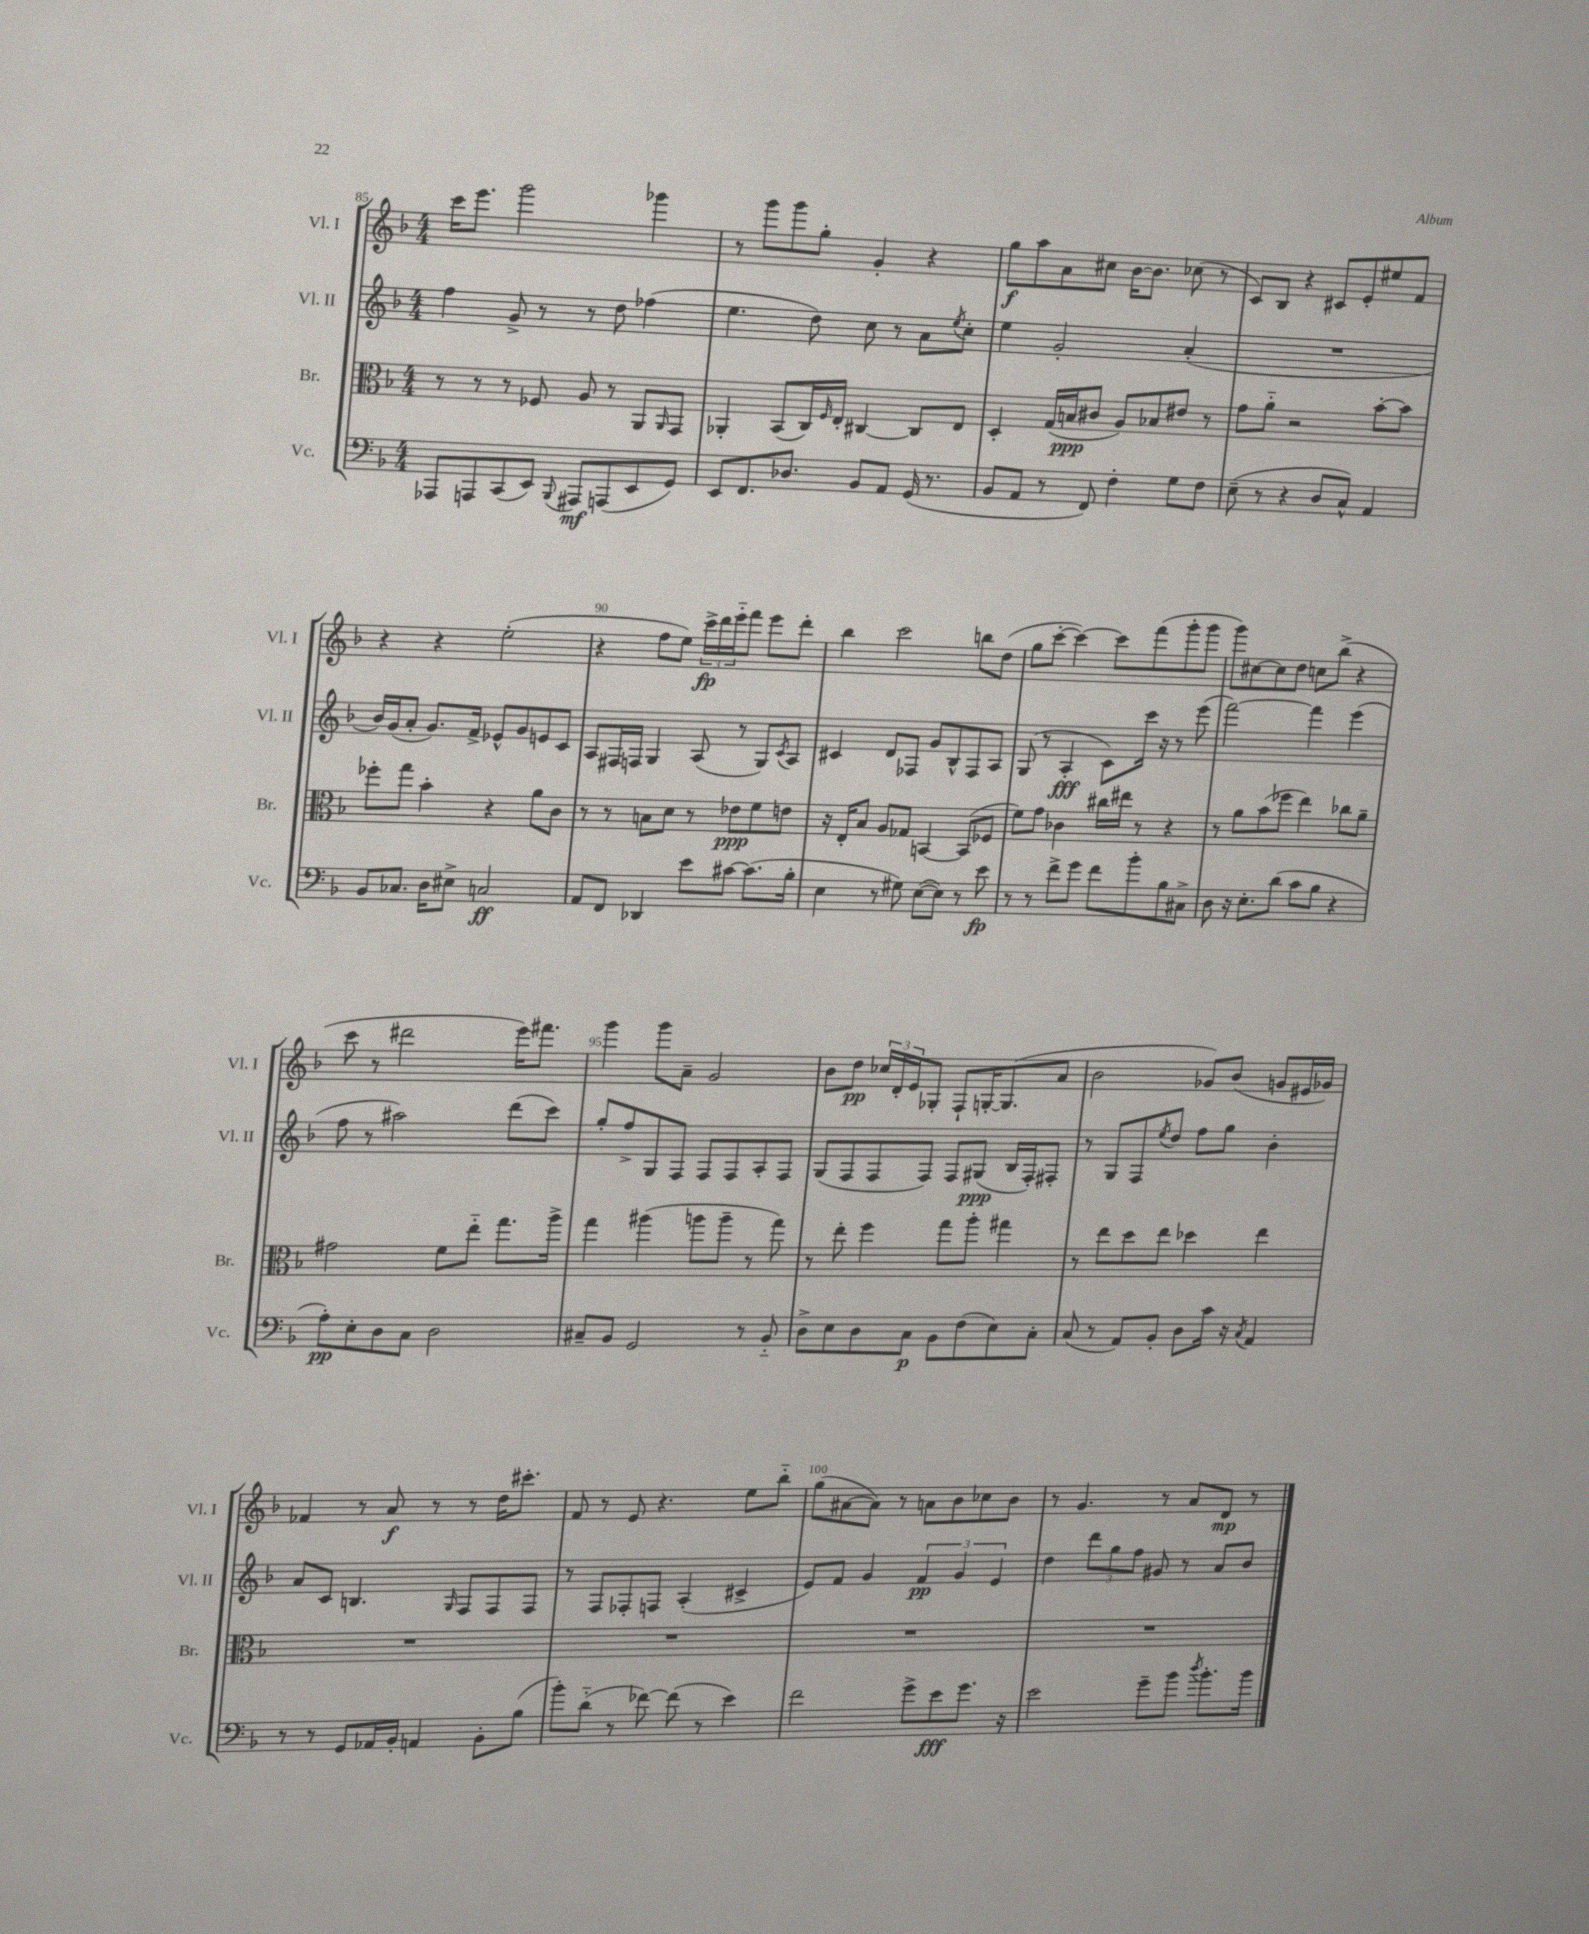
<<
\new StaffGroup <<
\new Staff = "s0" \with { instrumentName = "Vl. I" shortInstrumentName = "Vl. I" } {
    \clef treble \key f \major \numericTimeSignature \time 4/4
    c'''16 e'''8. g'''2 ges'''4 |
    r8 g'''8 g'''8 g''8-. g'4-. r4 |
    g''8\f a''8 a'8 cis''8 bes'16~ bes'8. ces''8( r8 |
    c'8) bes8 r4 cis'8 e'8-. eis''8 f'8 |
    r4 r4 e''2-.( |
    r4 f''8 e''8) \tuplet 3/2 { c'''16->\fp d'''16 e'''16-_ } f'''8 e'''8 d'''8-. |
    bes''4 c'''2 b''8 d''8( |
    g''8 c'''8~-. c'''4~) c'''8 f'''8( g'''8-. g'''8 |
    g'''8) cis''8~ cis''8 d''8 c''8 bes''8->( r4 |
    c'''8 r8 dis'''2 e'''16) fis'''8. |
    g'''4 g'''8 a'8-- g'2 |
    bes'8 d''8\pp \tuplet 3/2 { ces''16 d'16-. e'16 } ges8-. f8-! g16~-. g8.( a'8 |
    bes'2 ges'8) bes'8( g'8 eis'16 ges'16) |
    fes'4 r8 a'8\f r8 r8 d''16 cis'''8.-. |
    f'8 r8 e'8 r4. e''8 bes''8-_ |
    g''8( ais'8~ ais'8) r8 a'8 bes'8 ces''8 bes'8 |
    r8 g'4. r8 a'8 d'8\mp r8 \bar "|." |
}
\new Staff = "s1" \with { instrumentName = "Vl. II" shortInstrumentName = "Vl. II" } {
    \clef treble \key f \major \numericTimeSignature \time 4/4
    f''4 g'8-> r8 r8 d''8 fes''4( |
    e''4. d''8) c''8 r8 a'8 \acciaccatura { e''8 } c''8-. |
    e''4 g'2-. a'4-.( |
    R1 |
    bes'16) g'16( a'8-. g'8.) f'16-> ees'8-^ g'8 e'8 c'8 |
    a8 fis16 f16 g4 a8( r8 g8) \acciaccatura { c'8 } a8 |
    cis'4 d'8 fes8 g'8 bes8-^ fes8 a8 |
    g8( r8 a4-.\fff c'8) c'''16 r16 r8 e'''8( |
    f'''2~) f'''4 e'''4( |
    f''8 r8 ais''2) d'''8( c'''8) |
    g''8-. f''8-> g8 f8 f8 f8 a8-. f8 |
    g8( f8 f8 f8) f8 gis8\ppp( bes16 f16-.) fis8-. |
    r8 g8 f8 \acciaccatura { e''8 } d''8 f''8 g''8 bes'4-. |
    a'8 c'8 b4. \grace { g16 } f8 f8 f8 |
    r8 f8 fes8-. f8 a4-.( cis'4-> |
    e'8) f'8 g'4 \tuplet 3/2 { f'4\pp g'4 e'4 } |
    d''4 \tuplet 3/2 { d'''8 g''8 f''8 } gis'8 r8 a'8 bes'8 \bar "|." |
}
\new Staff = "s2" \with { instrumentName = "Br." shortInstrumentName = "Br." } {
    \clef alto \key f \major \numericTimeSignature \time 4/4
    r8 r8 r8 fes8 a8 r8 a,8 \grace { a,16 } g,8 |
    aes,4-. bes,8( c16) \grace { f16 } e16-. cis4~ cis8 e8 |
    d4-. g16( b16\ppp cis'8 a8) bes8 eis'8 r8 |
    g'8 a'8-_ r2 bes'8~-. bes'8 |
    fes''8-. g''8 bes'4-. r4 a'8 c'8 |
    r8 r8 b8 d'8 r8 ees'8\ppp f'8 e'8 |
    r16 e16-. bes8 a8 ges8 b,4~ b,8( fes8 |
    f'8) g'8 ces'4 cis''16 eis''16 r8 r4 |
    r8 a'8 bes'8( fes''8 e''4) ces''8 a'8-- |
    gis'2 f'8 e''8-_ g''8. a''16-> |
    g''4 ais''4( a''8 a''8-- r8 g''8) |
    r8 e''8-. f''4 g''8 a''8-. gis''4 |
    r8 e''8 d''8 e''8 des''4 e''4 |
    R1 |
    R1 |
    R1 |
    R1 \bar "|." |
}
\new Staff = "s3" \with { instrumentName = "Vc." shortInstrumentName = "Vc." } {
    \clef bass \key f \major \numericTimeSignature \time 4/4
    aes,,8 a,,8 c,8( e,8) \appoggiatura { bes,,8 } ais,,8\mf a,,8( e,8 g,8) |
    e,8 f,8. des8. bes,8 a,8 g,16( r8. |
    bes,8 a,8 r8 f,8) f4-. g8 f8 |
    e8--( r8 r4 d8 c8-^) a,4 |
    bes,8 ces8. d16 eis8-> c2\ff |
    a,8 f,8 des,4 e'8 cis'8~ cis'8.( bes16-. |
    e4 r8 gis8) e8~( e8) r8 e'8\fp |
    r8 r8 f'8-> g'8 f'8 bes'8-. bes8 cis8-> |
    d8 r16 e8.-. d'8( c'8 bes8 r4 |
    a8-.\pp) e8-. d8 c8 d2 |
    cis8-- bes,8 g,2 r8 bes,8-_ |
    d8-> e8 d8 c8\p bes,8 f8( e8) c8-. |
    c8( r8 a,8) bes,8-. d8 c'16 r16 \acciaccatura { c8 } a,4 |
    r8 r8 g,8 aes,16 bes,16-. a,4 bes,8-. bes8( |
    bes'8-.) d'8-_( r8 fes'8~) fes'8( r8 e'4) |
    f'2 g'8-> e'8\fff g'8. r16 |
    e'2 g'8-- bes'8 \acciaccatura { d''8 } bes'8.-. bes'16 \bar "|." |
}
>>
>>
\layout { \context { \Score currentBarNumber = #85 \override BarNumber.break-visibility = ##(#f #t #t) barNumberVisibility = #(every-nth-bar-number-visible 5) } }
